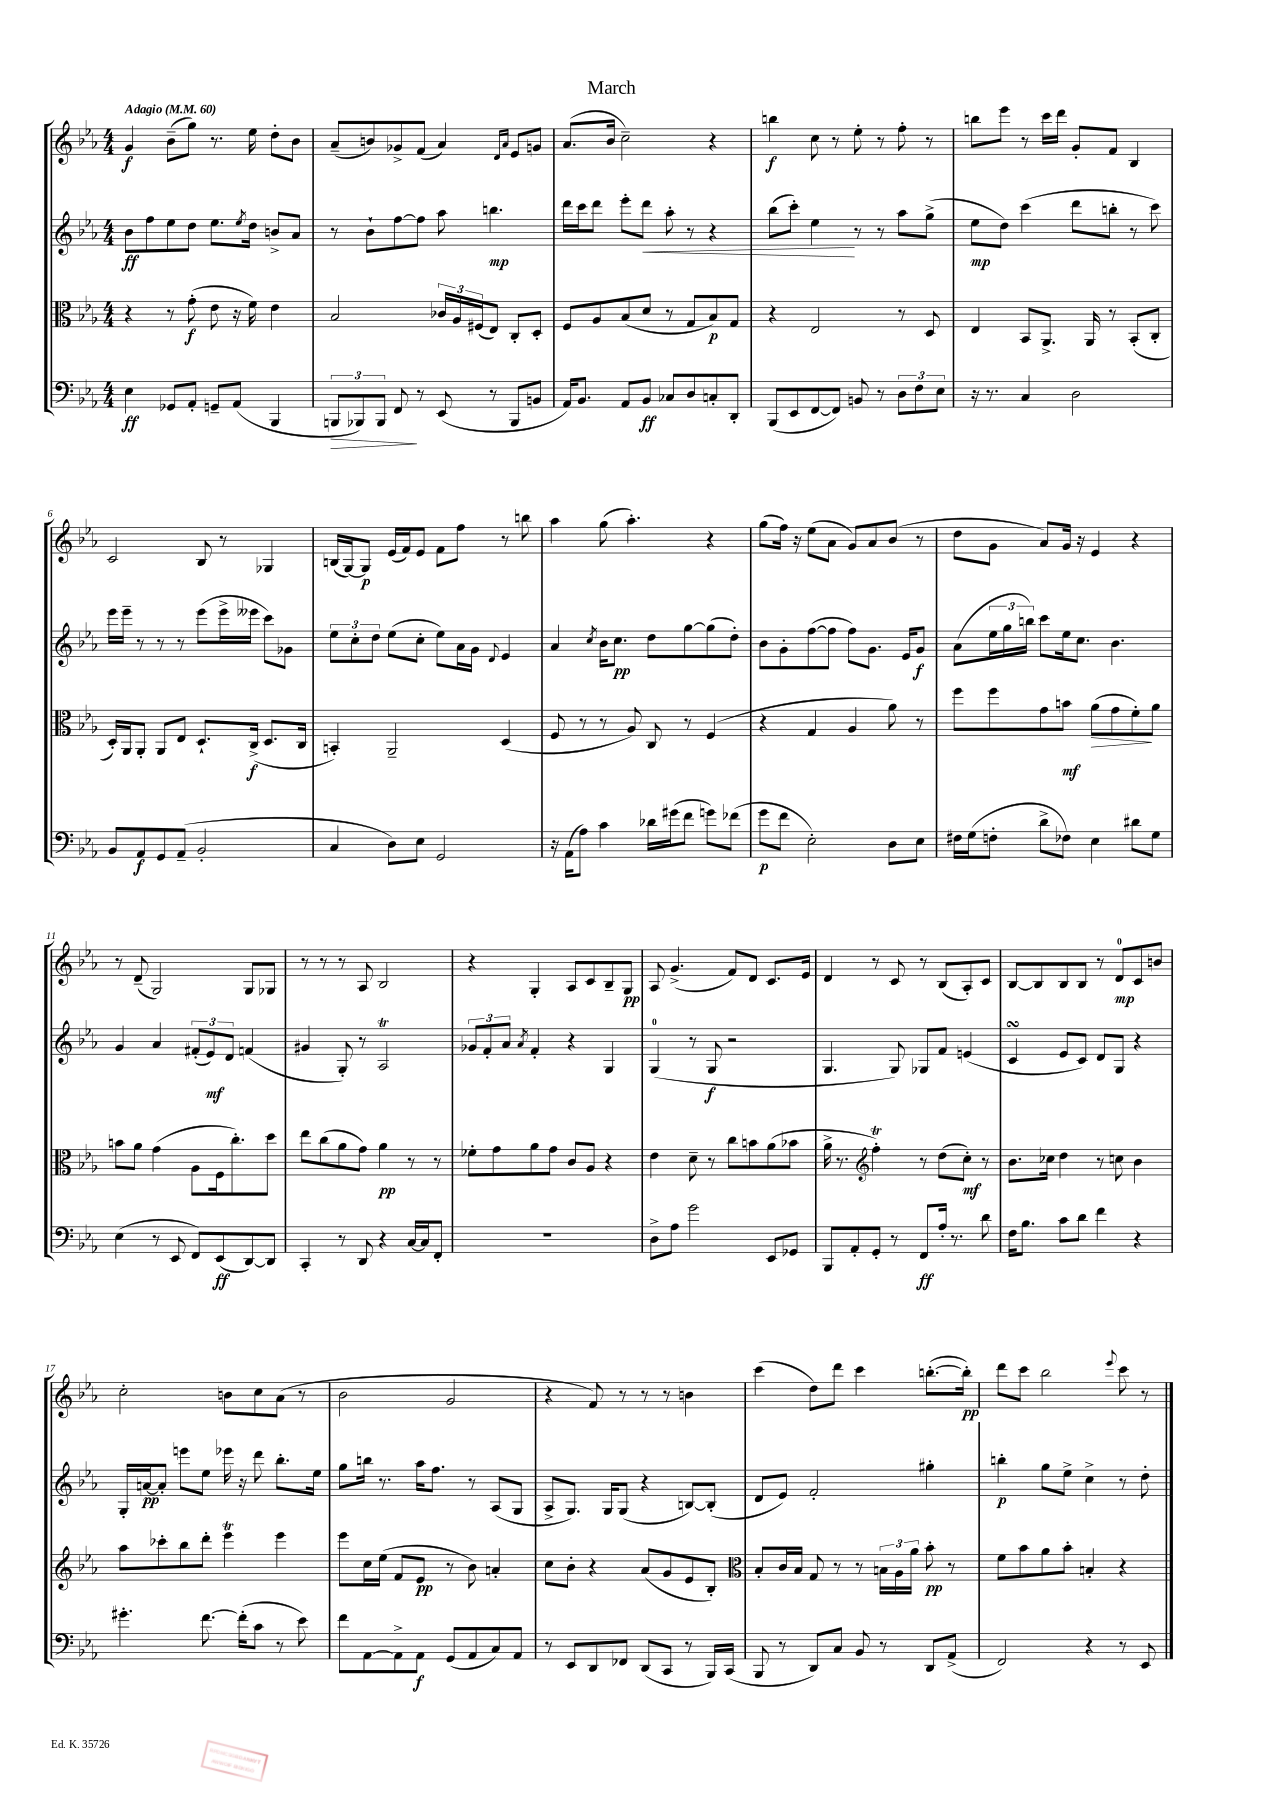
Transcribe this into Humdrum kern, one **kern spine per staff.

**kern	**kern	**kern	**kern
*staff4	*staff3	*staff2	*staff1
*clefF4	*clefC3	*clefG2	*clefG2
*k[b-e-a-]	*k[b-e-a-]	*k[b-e-a-]	*k[b-e-a-]
*M4/4	*M4/4	*M4/4	*M4/4
*MM60	*MM60	*MM60	*MM60
4E-\	4r	8b-\L	4g/
.	.	8ff\	.
8GG-/L	8r	8ee-\	(8b-~\L
8AA-'/J	(8g'\	8dd\J	8gg\J)
8GG~/L	8e-\	8.ee-\L	8.r
(8AA-/J	16r	.	.
.	.	8qee-/	.
.	16f\)	16dd\Jk	16ee-\
4BBB-/	4e-\	8b^/L	8dd'\L
.	.	8a-/J	8b-\J
=	=	=	=
12BBB/L	2B-/	8r	(8a-~/L
12BBB-/)	.	.	.
.	.	8b-`\L	8b/)
12BBB-/J	.	.	.
8FF/	.	[8ff\	8g-^/
8r	.	8ff\]J	(8f/J
(8EE-/	24c-/LL	8aa-\	4a-/)
.	24A-/	.	.
.	(24F#/J	.	.
8r	8E-/J)	4.bb\	.
.	.	.	16qqd/LL
.	.	.	16qqa-/JJ
8BBB-/L	8C'/L	.	8e-/L
8BB/J	8D'/J	.	8g/J
=	=	=	=
16AA-/LK)	8F/L	16ddd\LL	(8.a-/L
8.BB-/J	.	16ccc\J	.
.	8A-/	8ddd\J	.
.	.	.	16b-/Jk
8AA-/L	(8B-/	8eee-'\L	2cc~\)
8BB-/J	8d/J	8ddd\J	.
8C-/L	8r	8aa-'\	.
8D/	8G/L	8r	.
8C'/	8B-/)	4r	4r
8DD'/J	8G/J	.	.
=	=	=	=
(8BBB-/L	4r	(8bb-\L	4bb\
8EE-/	.	8ccc'\J)	.
[8FF/	2E-/	4ee-\	8cc\
8FF/]J)	.	.	8r
8BB/	.	8r	8ee-'\
8r	.	8r	8r
12D\L	8r	8aa-\L	8ff'\
12F\	.	.	.
.	8D/	(8gg^\J	8r
12E-\J	.	.	.
=	=	=	=
16r	4E-/	8ee-\L	8bb\L
8.r	.	.	.
.	.	8dd\J)	8eee-\J
4C/	8BB-/L	(4ccc\	8r
.	8.AA-^/J	.	16ccc\LL
.	.	.	16ddd\JJ
2D\	.	8ddd\L	8g'/L
.	16AA-/	.	.
.	8r	8bb'\J	8f/J
.	(8BB-'/L	8r	4B-/
.	8C'/J	8ccc\)	.
=	=	=	=
8BB-/L	16D'/LL)	16eee-\LL	2c/
.	16AA-/J	16eee-~\JJ	.
8AA-/	8AA-'/J	8r	.
8GG/	8AA-/L	8r	.
(8AA-~/J	8E-/J	8r	.
2BB-'/	8.D`/L	(8eee-\L	8B-/
.	.	16eee-^\L	8r
.	(16C^/Jk	16eee--\JJ	.
.	8.D/L	8ccc\L)	4G-/
.	.	8g-\J	.
.	16C/Jk	.	.
=	=	=	=
4C/	4BB'/)	12ee-\L	(16B/LL
.	.	.	[16G/J)
.	.	12cc'\	.
.	.	.	8G/]J
.	.	12dd\J	.
8D\L)	2AA-~/	(8ee-\L	(16e-/LL
.	.	.	16f/J)
8E-\J	.	8cc'\J	8e-/J
2GG/	.	8ee-\L)	8f\L
.	.	16a-\L	8ff\J
.	.	16g\JJ	.
.	.	8qqd/	.
.	(4D/	4e-/	8r
.	.	.	8bb\
=	=	=	=
16r	8F/	4a-/	4aa-\
(16AA-\LK	.	.	.
8A-\J)	8r	.	.
.	.	8qcc/	.
4c\	8r	16b-\LK	(8gg\
.	.	8.cc\J	.
.	8A-/)	.	4.aa-'\)
16d-\LL	8C/	8dd\L	.
(16g#\J	.	.	.
8f\J	8r	[8gg\	.
8g\L)	(4F/	(8gg\]	4r
(8f-\J	.	8dd'\J)	.
=	=	=	=
8g\L	4r	8b-\L	(8gg\L
8f\J	.	8g'\	16ff\Jk)
.	.	.	16r
2E-'\)	4G/	([8ff\	(8ee-\L
.	.	8ff\]J	8a-\J
.	4A-/	8ff\L)	8g/L)
.	.	8.g\J	8a-/
8D\L	8a-\)	.	(8b-/J
.	.	16e-/LK	.
8E-\J	8r	8g/J	8r
=	=	=	=
16F#\LL	8ff\L	(8a-\L	8dd\L
(16G\J	.	.	.
8F'\J	8ff\	24ee-\L	8g\J
.	.	24gg\	.
.	.	24bb\JJ)	.
8d^\L	8g\	8ccc\L	8a-/L)
8F-\J)	8b\J	16ee-\k	16g/Jk
.	.	8.cc\J	16r
4E-\	(8a-\L	.	4e-/
.	8g\	4.b-\	.
8d#\L	8f'\)	.	4r
8G\J	8a-\J	.	.
=	=	=	=
(4E-\	8b\L	4g/	8r
.	8a-\J	.	(8d~/
8r	(4g\	4a-/	2G/)
8EE-/	.	.	.
8FF/L)	8A-\L	(12f#'/L	.
.	.	12e-/)	.
(8EE-/	16F\k	.	.
.	.	12d/J	.
.	8.cc'\)	.	.
[8DD/)	.	(4f/	8G/L
8DD/]J	8dd\J	.	8G-/J
=	=	=	=
4CC'/	8ee-\L	4g#/	8r
.	(8cc\	.	8r
8r	8a-\	8G'/)	8r
8DD/	8g\J)	8r	8A-/
4r	4a-\	2A-/	2B-/
[16C/LL	8r	.	.
16C/]J	.	.	.
8FF'/J	8r	.	.
=	=	=	=
1r	8f-'\L	12g-/L	4r
.	.	12f'/	.
.	8g\	.	.
.	.	12a-/J	.
.	.	8qa-/	.
.	8a-\	4f'/	4G'/
.	8g\J	.	.
.	8c/L	4r	8A-/L
.	8A-/J	.	8c/
.	4r	4G/	8B-~/
.	.	.	8G/J
=	=	=	=
8D^\L	4e-\	(4G/	8A-/
8A-\J	.	.	(4.g^/
2g\	8d~\	8r	.
.	8r	8G/	.
.	8cc\L	2r	8f/L)
.	8b\	.	8d/J
8EE-/L	(8a-\	.	8.c/L
8GG-/J	8b-\J	.	.
.	.	.	16e-/Jk
=	=	=	=
8BBB-/L	16a-^\	4.G/	4d/
.	8.r	.	.
8AA-'/	.	.	.
*	*clefG2	*	*
8GG'/J	4ff'\)	.	8r
8r	.	8G/)	8c/
8FF/L	8r	8G-/L	8r
16A-'/Jk	(8dd\L	8f/J	(8B-/L
8.r	.	.	.
.	8cc'\J)	(4e/	8A-'/)
8d\	8r	.	8c/J
=	=	=	=
16F\LK	8.b-\L	4c/	[8B-/L
8.B-\J	.	.	.
.	.	.	8B-/]
.	16cc-\Jk	.	.
8c\L	4dd\	8e-/L	8B-/
8d\J	.	8c/J)	8B-/J
4f\	8r	8d/L	8r
.	8cc\	8G/J	8d/L
4r	4b-\	4r	8c/
.	.	.	8b/J
=	=	=	=
4.g#'\	8aa-\L	16G'/LL	2cc'\
.	.	[16a/J	.
.	8ccc-'\	8a'/]J	.
.	8bb-\	8eee\L	.
[8.f\	8ddd'\J	8ee-\J	.
.	4eee-\	16eee-\	8b\L
(16f'\]LK	.	16r	.
8c\J	.	8ddd\	8cc\
8r	4eee-\	8.bb-'\L	(8a-\J
8e-\)	.	.	8r
.	.	16ee-\Jk	.
=	=	=	=
8f\L	8eee-\L	8gg\L	2b-\
[8AA-\	16cc\L	16bb\Jk	.
.	(16ee-\JJ	8.r	.
8AA-^\]	8f/L	.	.
8AA-\J	8e-/J	16aa-\LK	.
.	.	8.ff\J	.
(8GG/L	8r	.	2g/
8AA-/	8b-\)	8r	.
8C/)	4a'/	(8A-/L	.
8AA-/J	.	8G/J	.
=	=	=	=
8r	8cc\L	8A-^/L	4r
8EE-/L	8b-'\J	8.G/J)	.
8DD/	4r	.	8f/)
.	.	16G/LK	.
8FF-/J	.	(8G/J	8r
(8DD/L	(8a-/L	4r	8r
8CC/J	8g/	.	8r
8r	8e-/	[8B/L)	4b\
16BBB-/LL)	8B-'/J)	(8B'/]J	.
(16CC/JJ	.	.	.
=	=	=	=
*	*clefC3	*	*
8BBB-/	8B-'/L	8d/L	(4ccc\
8r	16c/L	8e-/J)	.
.	16B-/JJ	.	.
8DD/L)	8G/	2f'/	8dd\L)
8C/J	8r	.	8ddd\J
8BB-/	8r	.	4ccc\
8r	24B\LL	.	.
.	24A-\	.	.
.	24a-\JJ	.	.
8DD/L	8b-'\	4gg#'\	([8.bb'\L
(8AA-^/J	8r	.	.
.	.	.	16bb'\]Jk)
=	=	=	=
2FF/)	8f\L	4bb'\	8ddd\L
.	8b-\	.	8ccc\J
.	8a-\	8gg\L	2bb-\
.	8b-'\J	8ee-^\J	.
4r	4B'/	4cc^\	.
.	.	.	8qqeee-/
8r	4r	8r	8ccc\
8EE-/	.	8dd'\	8r
==	==	==	==
*-	*-	*-	*-
